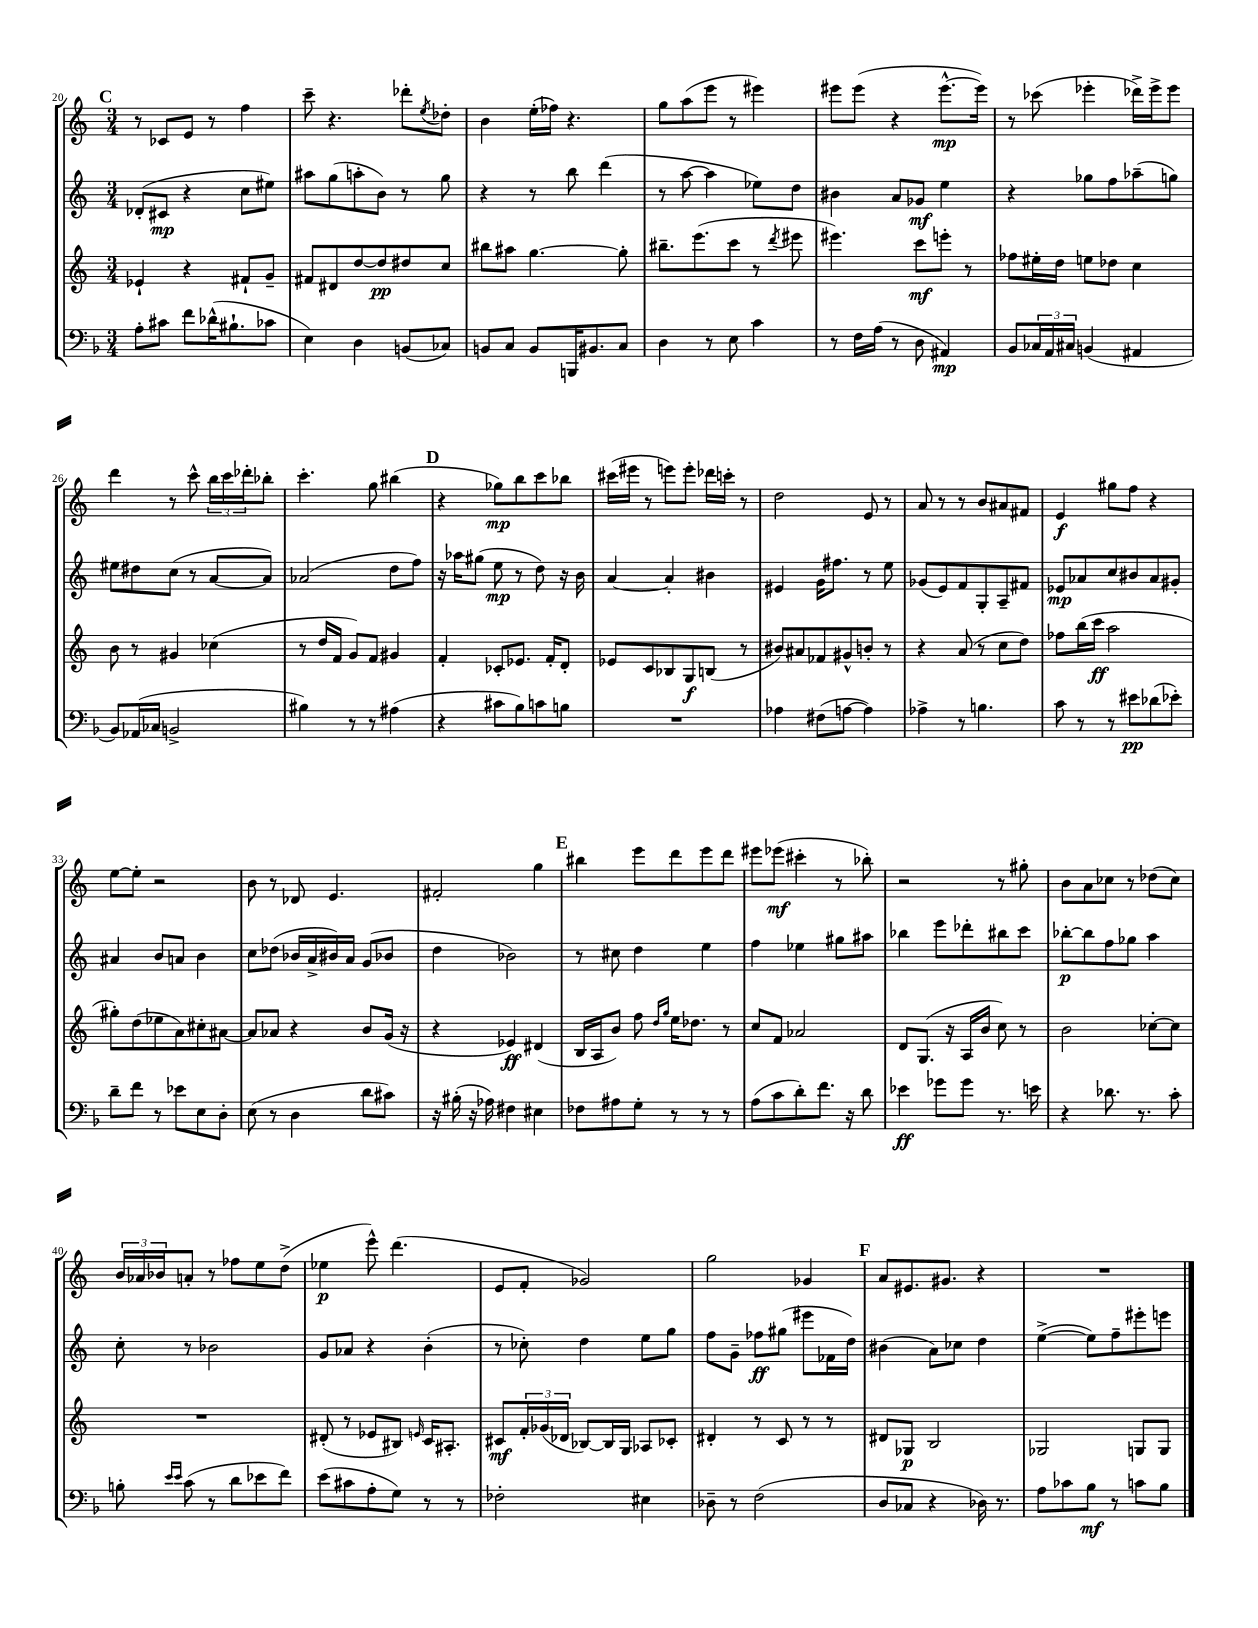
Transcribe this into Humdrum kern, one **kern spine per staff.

**kern	**kern	**kern	**kern
*staff4	*staff3	*staff2	*staff1
*clefF4	*clefG2	*clefG2	*clefG2
*k[b-]	*k[]	*k[]	*k[]
*M3/4	*M3/4	*M3/4	*M3/4
8A'	4e-`	(8d-'	8r
8c#	.	8c#	8c-
8f	4r	4r	8e
(16d-^^	.	.	8r
8.B#`	.	.	.
.	8f#`	8cc	4ff
8c-	8g~	8ee#)	.
=	=	=	=
4E)	8f#	8aa#	8ccc~
.	8d#	(8gg	4.r
4D	[8dd	8aa'	.
.	8dd]	8b)	.
(8BB	8dd#	8r	8ddd-'
.	.	.	8qee
8C-)	8cc	8gg	8dd-'
=	=	=	=
8BB	8bb#	4r	4b
8C	8aa#	.	.
8BB	[4.gg	8r	(16ee'
.	.	.	16ff-)
16BBB	.	8bb	4.r
8.BB#	.	.	.
.	.	(4ddd	.
8C	8gg']	.	.
=	=	=	=
4D	8.bb#~	8r	8gg
.	.	[8aa	(8aa
.	(8.eee	.	.
8r	.	4aa]	8eee
8E	8ccc	.	8r
4c	8r	8ee-)	4eee#)
.	8qddd	.	.
.	8eee#	8dd	.
=	=	=	=
8r	4.eee#)	4b#	8eee#
16F	.	.	(8eee#
(16A	.	.	.
8r	.	8a	4r
8D	8ccc	8g-	.
4AA#)	8eee'	4ee	[8.eee#^^
.	8r	.	.
.	.	.	16eee#])
=	=	=	=
8BB-	8ff-	4r	8r
24C-	16ee#'	.	(8ccc-
24AA	.	.	.
.	16dd	.	.
24C#	.	.	.
(4BB	8ee	8gg-	4eee-'
.	8dd-	8ff	.
4AA#	4cc	(8aa-~	16ddd-^)
.	.	.	16eee-^
.	.	8gg)	8eee-
=	=	=	=
8BB-)	8b	8ee#	4ddd
(16AA-	8r	8dd#	.
16C-	.	.	.
2BB^	4g#	(8cc	8r
.	.	8r	8ccc^^
.	(4cc-	[8a	24bb
.	.	.	24ccc
.	.	.	24ddd-'
.	.	8a])	8bb-'
=	=	=	=
4B#)	8r	(2a-	4.ccc'
.	16dd	.	.
.	16f	.	.
8r	8g)	.	.
8r	8f	.	8gg
(4A#	4g#	8dd	(4bb#
.	.	8ff)	.
=	=	=	=
4r	4f'	16r	4r
.	.	16aa-	.
.	.	(8gg#	.
8c#	8c-'	8ee	8gg-)
8B-)	8.e-	8r	8bb
8c	.	8dd)	8ccc
.	16f'	.	.
8B	8d'	16r	8bb-
.	.	16b	.
=	=	=	=
2.r	8e-	[4a	(16ccc#
.	.	.	16eee#
.	8c	.	8r
.	8B-	4a']	8eee)
.	8G	.	8eee'
.	(8B	4b#	16ddd-
.	.	.	16ccc'
.	8r	.	8r
=	=	=	=
4A-	8b#)	4e#	2dd
.	8a#	.	.
(8F#	8f-	16g	.
.	.	8.ff#	.
[8A	8g#^^	.	.
4A])	8b'	8r	8e
.	8r	8ee	8r
=	=	=	=
4A-^	4r	(8g-	8a
.	.	8e)	8r
8r	(8a	8f	8r
4.B	8r	8G'	8b
.	8cc	8A~	8a#
.	8dd)	8f#	8f#
=	=	=	=
8c	8ff-	8e-	4e
8r	(16bb	8a-	.
.	16ccc	.	.
8r	2aa	8cc	8gg#
8e#	.	8b#	8ff
(8d-	.	8a-	4r
8e-')	.	8g#'	.
=	=	=	=
8d~	8gg#')	4a#	[8ee
8f	(8dd	.	8ee']
8r	8ee-	8b	2r
8e-	8a)	8a	.
8E	8cc#'	4b	.
8D'	[8a#	.	.
=	=	=	=
(8E	8a#]	8cc	8b
8r	8a-	(8dd-	8r
4D	4r	16b-	8d-
.	.	16a^	.
.	.	16b#)	4.e
.	.	16a	.
8d	8b	(8g	.
8c#)	(16g	8b-	.
.	16r	.	.
=	=	=	=
16r	4r	4dd	2f#'
(16B#'	.	.	.
16r	.	.	.
16A-)	.	.	.
4F#	4e-)	2b-)	.
4E#	(4d#	.	4gg
=	=	=	=
8F-	16B	8r	4bb#
.	16A	.	.
8A#	8b)	8cc#	.
8G'	8ff	4dd	8eee
.	16qqdd	.	.
.	16qqgg	.	.
8r	16ee	.	8ddd
.	8.dd-	.	.
8r	.	4ee	8eee
8r	8r	.	8ddd
=	=	=	=
(8A	8cc	4ff	8eee#
8c	8f	.	(8eee-
8d')	2a-	4ee-	4ccc#'
8.f	.	.	.
.	.	8gg#	8r
16r	.	.	.
8d	.	8aa#	8bb-')
=	=	=	=
4e-	8d	4bb-	2r
.	(8.G	.	.
8g-	.	8eee	.
.	16r	.	.
8g-	16A	8ddd-'	.
.	16b	.	.
8.r	8cc)	8bb#	8r
.	8r	8ccc	8gg#'
16e	.	.	.
=	=	=	=
4r	2b	[8bb-'	8b
.	.	8bb-]	8a
8.d-	.	8ff	8cc-
.	.	8gg-	8r
8.r	.	.	.
.	[8cc-'	4aa	(8dd-
8c'	8cc-]	.	8cc-)
=	=	=	=
8B'	2.r	8cc'	24b
.	.	.	24a-
.	.	.	24b-
16qqe	.	.	.
16qqe	.	.	.
(8c	.	8r	8a'
8r	.	2b-	8r
8d	.	.	8ff-
8e-	.	.	8ee
8f)	.	.	(8dd^
=	=	=	=
(8e	(8d#'	8g	4ee-
8c#	8r	8a-	.
8A'	8e-	4r	8eee^^)
8G)	8B#)	.	(4.ddd
.	16qqe	.	.
8r	16c	(4b'	.
.	8.A#'	.	.
8r	.	.	.
=	=	=	=
2F-'	8c#	8r	8e
.	24f'	8cc-')	8f'
.	(24g-	.	.
.	24d-	.	.
.	[8B-)	4dd	2g-)
.	16B-]	.	.
.	16G	.	.
4E#	8A-	8ee	.
.	8c-'	8gg	.
=	=	=	=
8D-~	4d#'	8ff	2gg
8r	.	8g~	.
(2F	8r	8ff-	.
.	8c	(8gg#	.
.	8r	8eee#	4g-
.	8r	16f-	.
.	.	16dd)	.
=	=	=	=
8D	8d#	(4b#	8a
8C-	8G-	.	8.e#
4r	2B	8a)	.
.	.	.	8.g#
.	.	8cc-	.
16D-)	.	4dd	4r
8.r	.	.	.
=	=	=	=
8A	2G-	([4ee^	2.r
8c-	.	.	.
8B-	.	8ee])	.
8r	.	8ff~	.
8c	8G	8eee#'	.
8B-	8G	8eee	.
==	==	==	==
*-	*-	*-	*-
